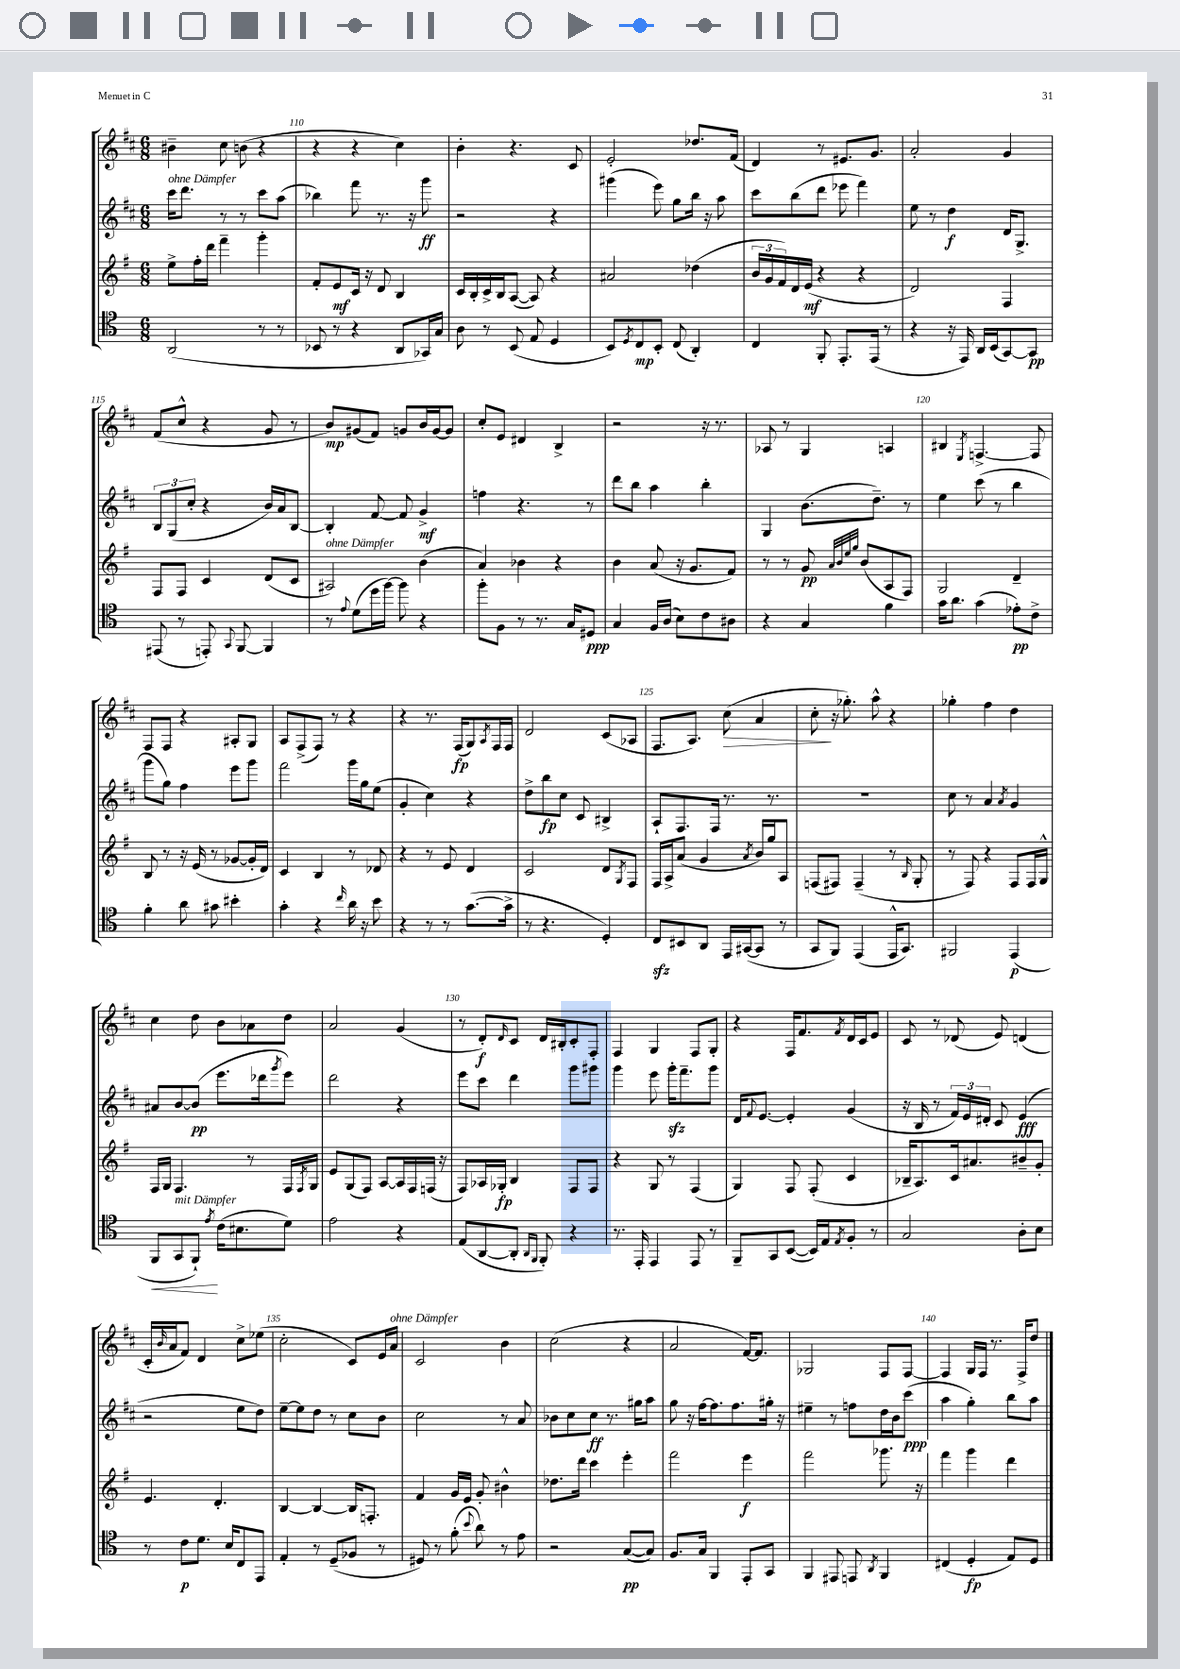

**kern	**dynam	**kern	**dynam	**kern	**dynam	**kern	**dynam
*part4	*part4	*part3	*part3	*part2	*part2	*part1	*part1
*staff4	*staff4	*staff3	*staff3	*staff2	*staff2	*staff1	*staff1
*clefC4	*	*clefG2	*	*clefG2	*	*clefG2	*
*k[]	*	*k[f#]	*	*k[f#c#]	*	*k[f#c#]	*
*M6/8	*	*M6/8	*	*M6/8	*	*M6/8	*
=109	=109	=109	=109	=109	=109	=109	=109
!	!	!	!	!LO:TX:a:i:t=ohne Dämpfer	!	!	!
(2AA/	.	8ee^\L	.	16ccc#\KL	.	4b#X~\	.
.	.	.	.	8.ddd\J	.	.	.
.	.	16ff#'\L	.	.	.	.	.
.	.	16ddd\JJ	.	.	.	.	.
.	.	4fff#~\	.	8r	.	8cc#\	.
.	.	.	.	8r	.	(8bn\	.
8r	.	4ggg'\	.	8ccc#\L	.	4r	.
8r	.	.	.	(8aa\J	.	.	.
=110	=110	=110	=110	=110	=110	=110	=110
8BB-X/	.	8f#'/L	.	4bb-X\)	.	4r	.
8r	.	8e/	mf	.	.	.	.
4r	.	16c/Jk	.	8fff#\	.	4r	.
.	.	16r	.	.	.	.	.
.	.	8d/	.	8.r	.	.	.
8AA/L	.	4B/	.	.	.	4cc#\)	.
.	.	.	.	16r	.	.	.
16GG-X/L)	.	.	.	8ggg\	ff	.	.
16G/JJ	.	.	.	.	.	.	.
=111	=111	=111	=111	=111	=111	=111	=111
8A\	.	16c/LL	.	2r	.	4b'\	.
.	.	16B'/	.	.	.	.	.
8r	.	16c^/	.	.	.	.	.
.	.	16B/J	.	.	.	.	.
(8BB/	.	([8A/J	.	.	.	4.r	.
8E/	.	8A/])	.	.	.	.	.
4D/	.	4r	.	4r	.	.	.
.	.	.	.	.	.	8c#/	.
=112	=112	=112	=112	=112	=112	=112	=112
8BB/L)	.	2a#X/	.	(4ggg#X\	.	2e'/	.
8qD/	.	.	.	.	.	.	.
8C/	mp	.	.	.	.	.	.
8BB'/J	.	.	.	8eee\)	.	.	.
(8C/	.	.	.	8gg\L	.	.	.
4AA'/)	.	(4dd-X\	.	16bb\Jk	.	8.dd-X/L	.
.	.	.	.	16r	.	.	.
.	.	.	.	8aa\	.	.	.
.	.	.	.	.	.	(16f#/Jk	.
=113	=113	=113	=113	=113	=113	=113	=113
4C/	.	24b/LL	.	8ccc#\L	.	4d/)	.
.	.	24g/	.	.	.	.	.
.	.	24f#/)	.	.	.	.	.
.	.	16d/	.	(8bb\	.	.	.
.	.	(16e/JJ	mf	.	.	.	.
8FF'/	.	4r	.	8ddd\J	.	8r	.
8.EE'/L	.	.	.	8eee-X\	.	8.e#X/L	.
.	.	4r	.	4fff#\)	.	.	.
(16EE/Jk	.	.	.	.	.	8.g/J	.
8r	.	.	.	.	.	.	.
=114	=114	=114	=114	=114	=114	=114	=114
4r	.	2d/)	.	8ee\	.	2a'/	.
.	.	.	.	8r	.	.	.
16r	.	.	.	4dd\	f	.	.
16EE/)	.	.	.	.	.	.	.
16AA/LL	.	.	.	.	.	.	.
(16BB/J	.	.	.	.	.	.	.
[8GG/)	.	4F#/	.	16d/KL	.	4g/	.
.	.	.	.	8.G^/J	.	.	.
8GG/J]	pp	.	.	.	.	.	.
!!LO:LB:g=z
=115	=115	=115	=115	=115	=115	=115	=115
(8EE#X/	.	8F#/L	.	12B/L	.	(8f#/L	.
.	.	.	.	(12G/	.	.	.
8r	.	8F#/J	.	.	.	8cc#^^/J	.
.	.	.	.	12cc#'/J	.	.	.
8EEn'/)	.	4c/	.	4r	.	4r	.
8qqGG/	.	.	.	.	.	.	.
[8FF/	.	.	.	.	.	.	.
4FF/]	.	(8d/L	.	16b/LL)	.	8g/	.
.	.	.	.	16a/J	.	.	.
.	.	8c/J	.	[8B/J	.	8r	.
=116	=116	=116	=116	=116	=116	=116	=116
!	!	!LO:TX:a:i:t=ohne Dämpfer	!	!	!	!	!
8r	.	2A#X/)	.	4B'/]	.	8b/L)	mp
8qqe/	.	.	.	.	.	.	.
(8d\L	.	.	.	.	.	(8g#X/	.
16dd\L	.	.	.	[8f#/	.	8f#/J)	.
[16ff\JJ)	.	.	.	.	.	.	.
8ff\]	.	.	.	8f#/]	.	8gn/L	.
4r	.	(4b\	.	4g^/	mf	16b/L	.
.	.	.	.	.	.	[16g/J	.
.	.	.	.	.	.	8g/J]	.
=117	=117	=117	=117	=117	=117	=117	=117
8ff'\L	.	4a/)	.	4ffn\	.	8cc#'/L	.
8F\J	.	.	.	.	.	8e/J	.
8r	.	4b-X\	.	4.r	.	4d#X/	.
8.r	.	.	.	.	.	.	.
.	.	4r	.	.	.	4B^/	.
16G/KL	.	.	.	.	.	.	.
8D#X/J	ppp	.	.	8r	.	.	.
=118	=118	=118	=118	=118	=118	=118	=118
4G/	.	4b\	.	8ddd\L	.	2r	.
.	.	.	.	8bb\J	.	.	.
16F/LL	.	(8a/	.	4aa\	.	.	.
(16A/JJ	.	.	.	.	.	.	.
8B\L)	.	16r	.	.	.	.	.
.	.	8.g/L	.	.	.	.	.
8c\	.	.	.	4bb'\	.	16r	.
.	.	.	.	.	.	8.r	.
8A#X\J	.	8f#/J)	.	.	.	.	.
=119	=119	=119	=119	=119	=119	=119	=119
4r	.	8r	.	4G/	.	8A-X/	.
.	.	8r	.	.	.	8r	.
4G/	.	8g/	pp	(8.b\L	.	4G/	.
.	.	32qqa/LLL	.	.	.	.	.
.	.	32qqb/	.	.	.	.	.
.	.	32qqee/	.	.	.	.	.
.	.	32qqgg/JJJ	.	.	.	.	.
.	.	(8b/L	.	.	.	.	.
.	.	.	.	8.dd~\J)	.	.	.
4f\	.	8A/	.	.	.	4An/	.
.	.	8F#/J)	.	8r	.	.	.
=120	=120	=120	=120	=120	=120	=120	=120
16g\KL	.	2G/	.	4ee\	.	4B#X/	.
8.a\J	.	.	.	.	.	.	.
.	.	.	.	.	.	8qE/	.
(4g\	.	.	.	(8ccc#\	.	[4.Fn^/	.
.	.	.	.	8r	.	.	.
8e-X'\L)	pp	4d~/	.	4bb\	.	.	.
8c^\J	.	.	.	.	.	8F/]	.
!!LO:LB:g=z
=121	=121	=121	=121	=121	=121	=121	=121
4f'\	.	8B/	.	8ggg\L	.	8F#/L	.
.	.	8r	.	8gg\J)	.	8F#/J	.
8a\	.	16r	.	4ff#\	.	4r	.
.	.	(16e/	.	.	.	.	.
8g#X\	.	8r	.	.	.	.	.
4b#X'\	.	[8g-X/L	.	8eee\L	.	8A#X'/L	.
.	.	16g-'/L]	.	8ggg\J	.	8G/J	.
.	.	16d/JJ)	.	.	.	.	.
=122	=122	=122	=122	=122	=122	=122	=122
4g'\	.	4c/	.	2fff#\	.	8A/L	.
.	.	.	.	.	.	(8F#^/	.
4r	.	4B/	.	.	.	8F#/J)	.
.	.	.	.	.	.	8r	.
16qqcc/	.	.	.	.	.	.	.
16a\	.	8r	.	16ggg\LL	.	4r	.
16r	.	.	.	16gg\J	.	.	.
8b\	.	8d-X/	.	(8ee\J	.	.	.
=123	=123	=123	=123	=123	=123	=123	=123
4r	.	4r	.	4g'/	.	4r	.
8r	.	8r	.	4cc#\)	.	8.r	.
8r	.	8e/	.	.	.	.	.
.	.	.	.	.	.	(16F#/KL	fp
([8.g\L	.	4d/	.	4r	.	8G/)	.
.	.	.	.	.	.	8qA/	.
.	.	.	.	.	.	16F#/L	.
16g^\Jk]	.	.	.	.	.	16F#/JJ	.
=124	=124	=124	=124	=124	=124	=124	=124
8r	.	2c/	.	8dd^\L	.	2d/	.
4.r	.	.	.	8bb\	fp	.	.
.	.	.	.	8cc#\J	.	.	.
.	.	.	.	8c#/	.	.	.
4D'/)	.	8d/L	.	4B#X^/	.	(8c#/L	.
.	.	8qG/	.	.	.	.	.
.	.	8F#/J	.	.	.	8A-X/J	.
=125	=125	=125	=125	=125	=125	=125	=125
8Czz/L	.	16F#/LL	.	8A`/L	.	8.F#/L	.
.	.	16A^/J	.	.	.	.	.
8BB#X/	.	(8a/J	.	8.F#/	.	.	.
.	.	.	.	.	.	8.A/J)	.
8AA/J	.	4g/	.	.	.	.	.
.	.	.	.	16F#/Jk	.	.	.
!	!	!	!	!	!	!	!LO:HP:b
16EE/LL	.	.	.	8.r	.	(8cc#\	>
([16GG#X/J	.	.	.	.	.	.	.
.	.	8qa/	.	.	.	.	.
8GG#/J]	.	16b/LL)	.	.	.	4a/	.
.	.	16gg/J	.	8.r	.	.	.
8r	.	8A/J	.	.	.	.	.
=126	=126	=126	=126	=126	=126	=126	=126
8GG/L	.	(8Fn/L	.	2.r	.	8cc#'\	.
8FF/J)	.	8F#X/J)	.	.	.	16r	]
.	.	.	.	.	.	8.gg-X'\)	.
(4EE/	.	(4F#~/	.	.	.	.	.
.	.	.	.	.	.	8aa^^\	.
16EE^^/KL	.	8r	.	.	.	4r	.
8.GG/J)	.	.	.	.	.	.	.
.	.	16qqB/	.	.	.	.	.
.	.	8G'/	.	.	.	.	.
=127	=127	=127	=127	=127	=127	=127	=127
2FF#X/	.	8r	.	8cc#\	.	4gg-X'\	.
.	.	8F#/)	.	8r	.	.	.
.	.	4r	.	4a/	.	4ff#\	.
.	.	.	.	8qa/	.	.	.
(4EE/	p	8F#/L	.	4g/	.	4dd\	.
.	.	16F#/L	.	.	.	.	.
.	.	16G^^/JJ	.	.	.	.	.
!!LO:LB:g=z
=128	=128	=128	=128	=128	=128	=128	=128
!	!LO:HP:b	!	!	!	!	!	!
8FF/L	<	16F#/LL	.	8a#X/L	.	4cc#\	.
.	.	16G/JJ	.	.	.	.	.
!LO:TX:a:i:t=mit Dämpfer	!	!	!	!	!	!	!
8GG/	.	4.F#/	.	[8b/	.	.	.
8FF`/J)	.	.	.	(8b/J]	pp	8dd\	.
8qe/	.	.	.	.	.	.	.
(16c\KL	[	.	.	8.eee\L	.	8b\L	.
8.B#X\	.	.	.	.	.	.	.
.	.	8r	.	.	.	8a-X\	.
.	.	.	.	16ddd-X\k	.	.	.
.	.	.	.	8qggg/	.	.	.
8d\J)	.	16F#/LL	.	8eee\J)	.	8dd\J	.
.	.	8qF#/	.	.	.	.	.
.	.	16G/JJ	.	.	.	.	.
=129	=129	=129	=129	=129	=129	=129	=129
2e\	.	8e/L	.	2ddd\	.	2a/	.
.	.	(8G/	.	.	.	.	.
.	.	8F#/J)	.	.	.	.	.
.	.	[8A/L	.	.	.	.	.
4r	.	16A/L]	.	4r	.	(4g/	.
.	.	16F#/	.	.	.	.	.
.	.	(16Fn/JJ	.	.	.	.	.
.	.	16r	.	.	.	.	.
=130	=130	=130	=130	=130	=130	=130	=130
(8E/L	.	8F#/L)	.	8eee\L	.	8r	.
[8AA/	.	16A-X/L	.	8ccc#\J	.	8d'/L)	f
.	.	16G-X'/JJ	fp	.	.	.	.
.	.	.	.	.	.	16qqd/	.
8AA'/J]	.	4B/	.	4ddd\	.	8c#/J	.
16qqAA/LL	.	.	.	.	.	.	.
16qqFF/JJ	.	.	.	.	.	.	.
8FF'/)	.	.	.	.	.	16d/LL	.
.	.	.	.	.	.	16B#X'/J	.
4r	.	8F#/L	.	8ggg\L	.	8c#'/	.
.	.	8F#/J	.	8ggg#X\J	.	8F#'/J	.
=131	=131	=131	=131	=131	=131	=131	=131
8.r	.	4r	.	4ggg\	.	4F#/	.
16EE'/	.	.	.	.	.	.	.
4EE/	.	8G/	.	8eee\	.	4G/	.
.	.	8r	.	16gggzz'\KL	.	.	.
.	.	.	.	8.fff#~\	.	.	.
8EE/	.	(4F#/	.	.	.	8F#/L	.
8r	.	.	.	8ggg\J	.	8G'/J	.
=132	=132	=132	=132	=132	=132	=132	=132
8FF~/L	.	4G/)	.	16d/KL	.	4r	.
.	.	.	.	8qqf#/	.	.	.
.	.	.	.	[8.e/J	.	.	.
8GG/	.	.	.	.	.	.	.
([8BB/J	.	8F#/	.	4e'/]	.	16F#/KL	.
.	.	.	.	.	.	8.f#/	.
16BB/LL])	.	(8F#'/	.	.	.	.	.
16E/J	.	.	.	.	.	.	.
8qE/	.	.	.	.	.	8qf#/	.
8F'/J	.	4c/	.	(4g/	.	16d/L	.
.	.	.	.	.	.	16c#/J	.
8r	.	.	.	.	.	8e/J	.
=133	=133	=133	=133	=133	=133	=133	=133
2G/	.	16B-X~/KL	.	16r	.	8c#/	.
.	.	8.A/)	.	16B/	.	.	.
.	.	.	.	8r	.	8r	.
.	.	16c/k	.	24f#/LL)	.	(8d-X/	.
.	.	.	.	24e/	.	.	.
.	.	8.a#X/	.	.	.	.	.
.	.	.	.	24d#X'/JJ	.	.	.
.	.	.	.	8c#/	.	8e/)	.
8A'\L	.	8b#X~/	.	(4e/	fff	(4dn/	.
8B\J	.	8g'/J	.	.	.	.	.
!!LO:LB:g=z
=134	=134	=134	=134	=134	=134	=134	=134
8r	.	4.e/	.	2r	.	16c#'/LL	.
.	.	.	.	.	.	16qqb/	.
.	.	.	.	.	.	16a/J	.
8c\L	p	.	.	.	.	8f#/J)	.
8.d\J	.	.	.	.	.	4d/	.
.	.	4.d'/	.	.	.	.	.
16B/KL	.	.	.	.	.	.	.
8C/	.	.	.	8ee\L	.	8cc#^\L	.
8EE/J	.	.	.	8dd\J)	.	(8ee-X\J	.
=135	=135	=135	=135	=135	=135	=135	=135
4E'/	.	[4B/	.	[8ee~\L	.	2cc#'\	.
.	.	.	.	8ee\]	.	.	.
8r	.	4B/_	.	8dd\J	.	.	.
(8D~/L	.	.	.	8r	.	.	.
8F-X/J	.	16B/KL]	.	8cc#\L	.	8c#/L)	.
.	.	8.Fn'/J	.	.	.	.	.
8r	.	.	.	8b\J	.	16e/L	.
!	!	!	!	!	!	!LO:TX:a:i:t=ohne Dämpfer	!
.	.	.	.	.	.	16a/JJ	.
=136	=136	=136	=136	=136	=136	=136	=136
8D#X/)	.	4f#/	.	2cc#\	.	2c#/	.
8r	.	.	.	.	.	.	.
(8f'\	.	16g/LL	.	.	.	.	.
.	.	16e/JJ	.	.	.	.	.
8qqb/	.	.	.	.	.	.	.
8a\)	.	8g'/	.	.	.	.	.
8r	.	4b#X^^\	.	8r	.	4b\	.
8e\	.	.	.	8a/	.	.	.
=137	=137	=137	=137	=137	=137	=137	=137
2r	.	8.dd-X\L	.	8b-X\L	.	(2cc#\	.
.	.	.	.	8cc#\	.	.	.
.	.	16ddd\Jk	.	.	.	.	.
.	.	4ccc\	.	8cc#\J	ff	.	.
.	.	.	.	8.r	.	.	.
([8G/L	pp	4eee'\	.	.	.	4r	.
.	.	.	.	16gg#X\KL	.	.	.
8G/J])	.	.	.	8aa\J	.	.	.
=138	=138	=138	=138	=138	=138	=138	=138
8.F/L	.	2fff#\	.	8gg\	.	2a/	.
.	.	.	.	16r	.	.	.
16G/Jk	.	.	.	[16ff#\KL	.	.	.
4FF/	.	.	.	8.ff#\]	.	.	.
.	.	.	.	8.ff#\	.	.	.
8EE'/L	.	4eee\	f	.	.	[16f#/KL)	.
.	.	.	.	.	.	8.f#/J]	.
8GG/J	.	.	.	16gg#X'\Jk	.	.	.
.	.	.	.	16r	.	.	.
=139	=139	=139	=139	=139	=139	=139	=139
4FF/	.	2fff#\	.	4ee#X~\	.	2G-X/	.
8EE#X/	.	.	.	8r	.	.	.
8EEn/	.	.	.	8ffn\L	.	.	.
8qAA/	.	.	.	.	.	.	.
4FF/	.	8.ggg-X\	.	16dd\L	.	8F#/L	.
.	.	.	.	16b\J	.	.	.
.	.	.	.	(8ccc#\J	ppp	[8F#/J	.
.	.	16r	.	.	.	.	.
=140	=140	=140	=140	=140	=140	=140	=140
(4C#X/	.	4fff#\	.	4aa\	.	4F#/]	.
4D'/	fp	4ggg\	.	4gg'\)	.	16G/LL	.
.	.	.	.	.	.	16F#/JJ	.
.	.	.	.	.	.	8.r	.
8E/L)	.	4ddd\	.	8bb\L	.	.	.
.	.	.	.	.	.	16F#^/KL	.
8D/J	.	.	.	8aa\J	.	8dd/J	.
==	==	==	==	==	==	==	==
*-	*-	*-	*-	*-	*-	*-	*-
